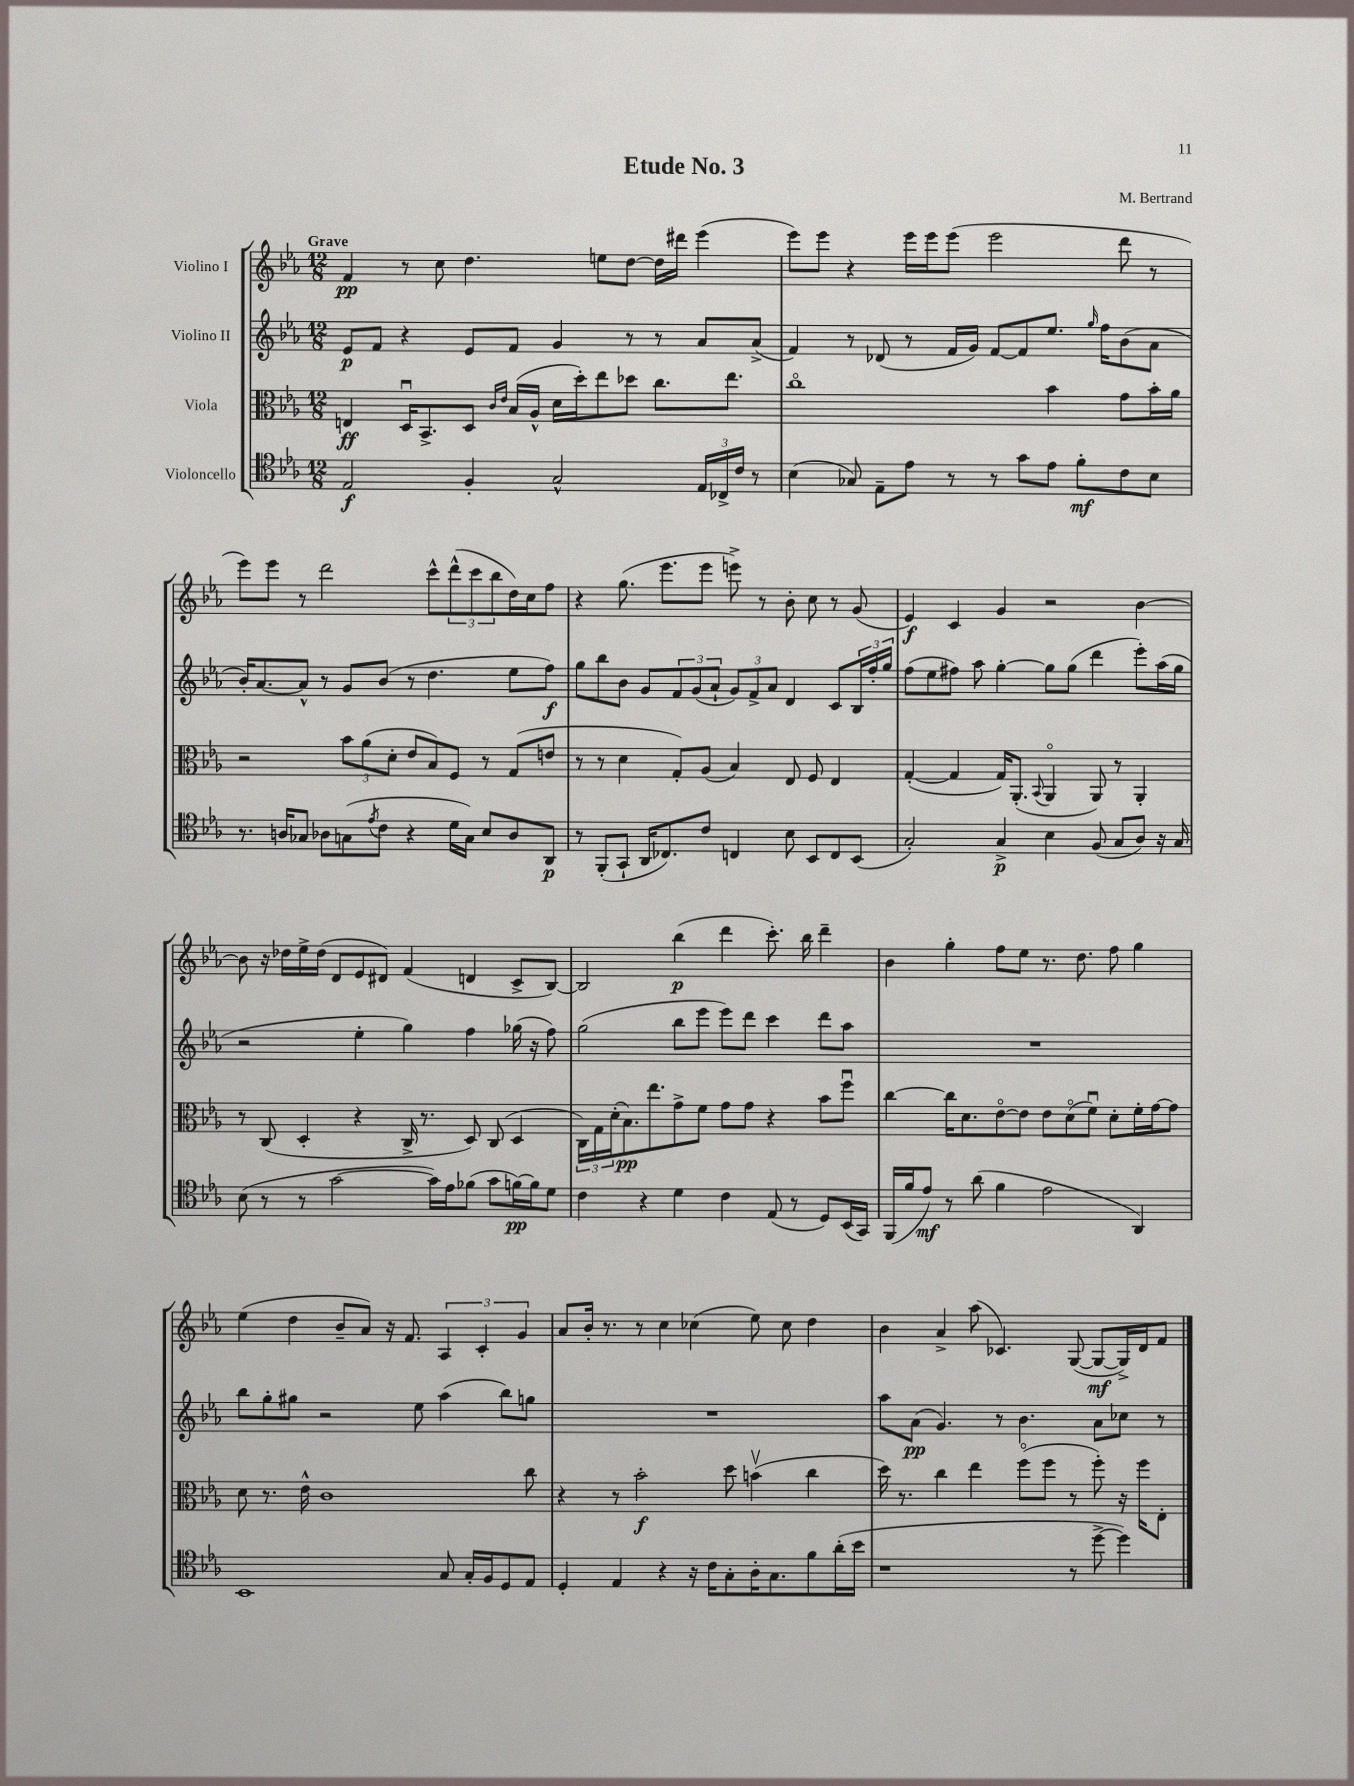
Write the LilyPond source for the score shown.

\header { title = "Etude No. 3" composer = "M. Bertrand" }
<<
\new StaffGroup <<
\new Staff = "s0" \with { instrumentName = "Violino I" } {
    \clef treble \key ees \major \numericTimeSignature \time 12/8 \tempo "Grave"
    f'4\pp r8 c''8 d''4. e''8 d''8~ d''16 dis'''16 ees'''4( |
    ees'''8) ees'''8 r4 ees'''16 ees'''16 ees'''8( ees'''2 d'''8 r8 |
    ees'''8) ees'''8 r8 d'''2 c'''8-^ \tuplet 3/2 { d'''8-^( c'''8 bes''8 } d''16) c''16 f''8 |
    r4 g''8.( ees'''8. ees'''8 e'''8->) r8 bes'8-. c''8 r8 g'8( |
    ees'4\f) c'4 g'4 r2 bes'4~ |
    bes'8 r16 des''16 ees''16-> des''16( d'8 ees'8 dis'8) f'4( d'4 c'8-> bes8~) |
    bes2 bes''4\p( d'''4 c'''8.-.) bes''16 d'''4-- |
    bes'4 g''4-. f''8 ees''8 r8. d''8. f''8 g''4 |
    ees''4( d''4 bes'8-- aes'8) r16 f'8. \tuplet 3/2 { aes4 c'4-. g'4 } |
    aes'8 bes'16-. r8. r8 c''4 ces''4( ees''8) ces''8 d''4 |
    bes'4 aes'4-> aes''8( ces'4.) g8~( g8~\mf g16->) d'16 f'8 \bar "|." |
}
\new Staff = "s1" \with { instrumentName = "Violino II" } {
    \clef treble \key ees \major \numericTimeSignature \time 12/8
    ees'8\p f'8 r4 ees'8 f'8 g'4 r8 r8 aes'8 aes'8->( |
    f'4) r8 des'8( r8 f'16 g'16) f'8~ f'8 ees''8. \grace { g''16 } f''16 bes'8( aes'8 |
    bes'16-.) aes'8.~ aes'8-^ r8 g'8 bes'8( r8 d''4. ees''8 f''8\f) |
    g''8 bes''8 bes'8 g'8 \tuplet 3/2 { f'8 g'8( aes'8-! } \tuplet 3/2 { g'8) f'8-> aes'8 } d'4 c'8 \tuplet 3/2 { bes16 f''16-. g''16 } |
    f''8( ees''8 fis''8) aes''8 g''4~-. g''8 g''8( d'''4 ees'''8-.) aes''16( g''16 |
    r2 ees''4-. g''4) f''4 ges''16( r16 f''8) |
    g''2( bes''8 ees'''8 ees'''8) d'''8 c'''4 d'''8 aes''8 |
    R1. |
    bes''8 g''8-. gis''8 r2 ees''8 aes''4( bes''8) g''8 |
    R1. |
    aes''8 aes'8\pp( g'4.) r8 bes'4. aes'8 ces''8 r8 \bar "|." |
}
\new Staff = "s2" \with { instrumentName = "Viola" } {
    \clef alto \key ees \major \numericTimeSignature \time 12/8
    e4\ff d16\downbow bes,8.-> d8 \grace { c'16 ees'16 } bes16( aes16-^ d'16 d''16-.) ees''8 des''8 c''8. ees''8. |
    c''1\flageolet bes'4 g'8 bes'16-. aes'16 |
    r2 \tuplet 3/2 { bes'8 aes'8( d'8-. } ees'8 bes8) f8 r8 g8( e'8 |
    r8 r8 d'4 g8-.) aes8( bes4) ees8 f8 ees4 |
    g4~-.( g4 g16) aes,8.-.( \appoggiatura { bes,8 } aes,4\flageolet aes,8) r8 aes,4-. |
    r8 c8( d4-. r4 c16-> r8. d8) c8( d4 |
    \tuplet 3/2 { c16) g16 d'16-.( } bes8.\pp) ees''8. g'8-> f'8 g'8 g'8 r4 bes'8 f''8\downbow |
    c''4~ c''16 d'8. ees'8~\flageolet ees'8 ees'8 d'8\flageolet( f'8\downbow) d'8-. f'16-. g'16~ g'8 |
    d'8 r8. ees'16-^ c'1 c''8 |
    r4 r8 bes'2-.\f d''8 b'4\upbow( c''4 |
    d''16) r8. c''4 ees''4 f''8\flageolet( f''8 r8 f''8-.) r16 f''16 ees8-. \bar "|." |
}
\new Staff = "s3" \with { instrumentName = "Violoncello" } {
    \clef tenor \key ees \major \numericTimeSignature \time 12/8
    ees2\f f4-. g2-^ \tuplet 3/2 { ees16 ces16-> c'16 } r8 |
    bes4( ges8) ees8-- ees'8 r8 r8 g'8 ees'8 f'8-.\mf c'8 bes8 |
    r8. a16 ges8 aes8 g8( \acciaccatura { ees'8 } c'8 r4 d'16 g16) bes8 aes8 aes,8\p |
    r8 f,8-.( g,8-! aes,16 ces8.) c'8 c4 bes8 bes,8 c8 bes,8( |
    g2-.) g4->\p bes4 f8( g8 aes8) r16 g16 |
    bes8( r8 r8 g'2~ g'16) ees'16 fes'8( g'8 f'16~\pp) f'16 d'8 |
    c'4 r4 d'4 c'4 ees8( r8 d8) bes,16( g,16) |
    f,16( f'16 ees'8\mf) r8 aes'8( f'4 ees'2 aes,4) |
    bes,1 g8 g16-. f16 d8 ees8 |
    d4-. ees4 r4 r16 c'16 g8-. aes16-. g8. f'8 aes'16-.( bes'16 |
    r1 r8 d''8~-> d''4) \bar "|." |
}
>>
>>
\layout { \context { \Score \remove "Bar_number_engraver" } }
